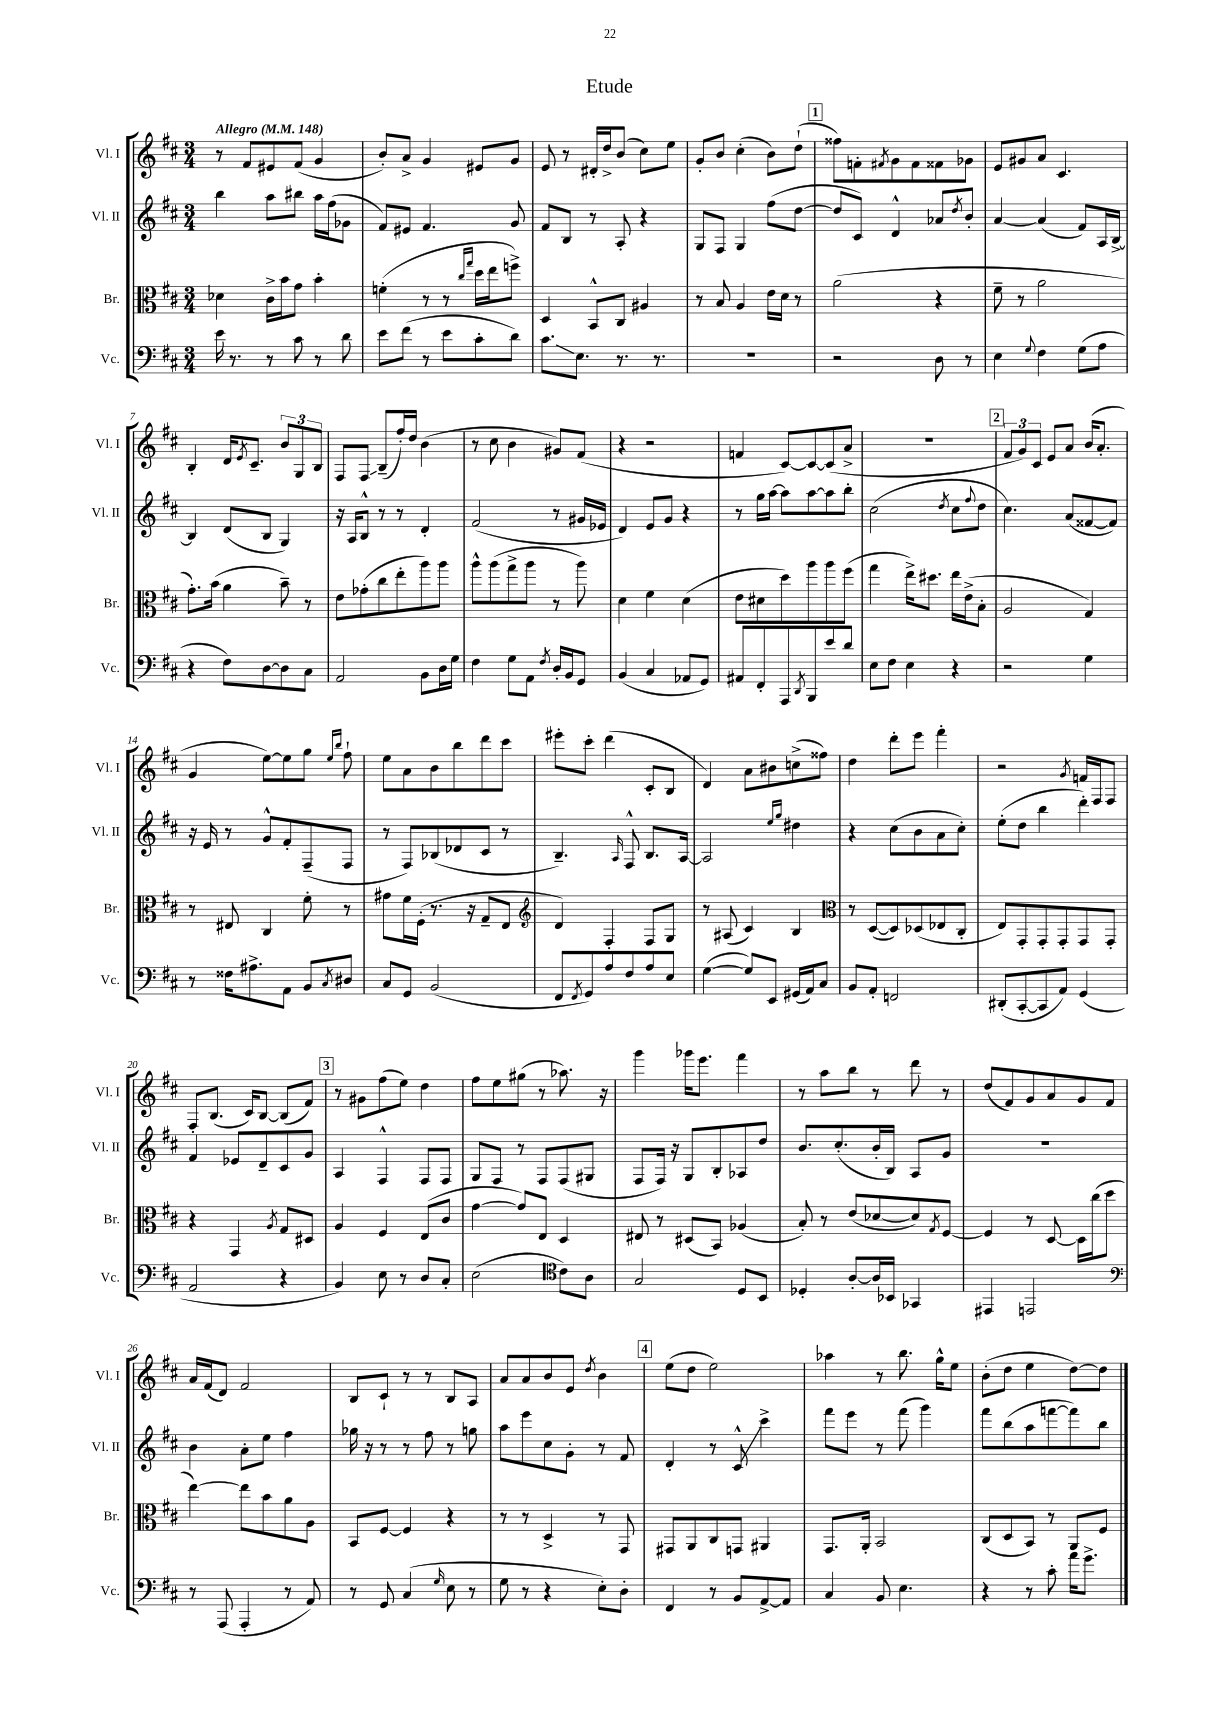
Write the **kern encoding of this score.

**kern	**kern	**kern	**kern
*staff4	*staff3	*staff2	*staff1
*clefF4	*clefC3	*clefG2	*clefG2
*k[f#c#]	*k[f#c#]	*k[f#c#]	*k[f#c#]
*M3/4	*M3/4	*M3/4	*M3/4
*MM148	*MM148	*MM148	*MM148
16e	4d-	4bb	8r
8.r	.	.	.
.	.	.	8f#
8r	16c#^	8aa	8e#
.	16b	.	.
8c#	8g	8bb#	(8f#
8r	4b'	16aa	4g
.	.	(16ff#	.
8d	.	8g-	.
=	=	=	=
8e	(4f'	8f#)	8b')
(8f#	.	8e#	8a^
8r	8r	4.f#	4g
8e	8r	.	.
.	16qqcc#	.	.
.	16qqgg	.	.
8c#'	16dd	.	8e#
.	16ee	.	.
8d)	8ff^)	8g	8g
=	=	=	=
8.c#	4D	8f#	8e
.	.	8B	8r
8.E	.	.	.
.	8BB^^	8r	16d#'
.	.	.	16dd^
8.r	8C#	8A'	(8b
.	4A#	4r	8cc#)
8.r	.	.	.
.	.	.	8ee
=	=	=	=
2.r	8r	8G	8g'
.	8B	8F#	8b
.	4A	4G	(4cc#'
.	16e	(8ff#	8b)
.	16d	.	.
.	8r	[8dd	(8dd`
=	=	=	=
2r	(2a	8dd]	8ff##)
.	.	8c#)	8f'
.	.	.	8qf#
.	.	4d^^	8g
.	.	.	8f#
8D	4r	8a-	8f##
.	.	8qdd	.
8r	.	8b'	8g-
=	=	=	=
4E	8f#~	[4a	8e
.	8r	.	8g#
8qqG	.	.	.
4F#	2a	(4a]	8a
.	.	.	4.c#
(8G	.	8f#)	.
8A	.	16A	.
.	.	[16B^	.
=	=	=	=
4r	8.g')	4B]	4B'
.	(16b	.	.
8F#)	4a	(8d	16d
.	.	.	8qe
.	.	.	8.c#~
[8D	.	8B	.
8D]	8b~)	4G)	12b
.	.	.	12G
8C#	8r	.	.
.	.	.	12B
=	=	=	=
2AA	8e	16r	8F#
.	.	16A	.
.	(8g-'	8B^^	8F#
.	8cc#	8r	(8B~
.	8ee'	8r	16ff#')
.	.	.	16dd
8BB	8aa)	4d'	(4b
16D	8aa	.	.
16G	.	.	.
=	=	=	=
4F#	8aa^^	(2f#	8r
.	(8aa	.	8cc#
8G	8gg^	.	4b
8AA	8aa	.	.
8qF#	.	.	.
16D'	8r	8r	8g#)
16BB	.	.	.
8GG	8aa)	16g#	(8f#
.	.	16e-	.
=	=	=	=
(4BB	4d	4d)	4r
4C#	4f#	8e	2r
.	.	8g	.
8AA-	(4d	4r	.
8GG)	.	.	.
=	=	=	=
8AA#	8e	8r	4f
8FF#'	8d#	16gg	.
.	.	[16aa	.
8AAA	8dd)	8aa]	[8c#)
8qDD	.	.	.
8BBB	8aa	[8aa	8c#_
8e	8aa	8aa]	(8c#]
8d	(8ff#	8bb'	8a^
=	=	=	=
8E	4gg	(2cc#	2.r
8F#	.	.	.
4E	16ee^)	.	.
.	8.dd#	.	.
.	.	8qdd	.
4r	16ee	8cc#	.
.	(16e^	.	.
.	.	8qqff#	.
.	8B'	8dd	.
=	=	=	=
2r	2A	4.cc#)	12f#
.	.	.	12g)
.	.	.	12c#
.	.	.	8e
.	.	(8a	8a
4G	4G)	[8f##	(16b
.	.	.	8.a'
.	.	8f##])	.
=	=	=	=
8r	8r	16r	4g
.	.	16e	.
16F##	8E#	8r	.
8.A#^	.	.	.
.	4C#	8g^^	[8ee)
8AA	.	8f#'	8ee]
8BB	8f#'	(8F#~	8gg
.	.	.	16qqee
8qC#	.	.	16qqbb
8D#	8r	8F#	8ff#`
=	=	=	=
8C#	8g#	8r	8ee
8GG	16f#	8F#)	8a
.	(16F#'	.	.
(2BB	8.r	(8B-	8b
.	.	8d-	8bb
.	16r	.	.
.	8G~	8c#	8ddd
.	8E	8r	8ccc#
=	=	=	=
*	*clefG2	*	*
8FF#	4d)	4.B~)	8eee#'
8qFF#	.	.	.
8GG)	.	.	8ccc#'
8A	4F#'	.	(4ddd
.	.	16qqA	.
8F#	.	8F#^^	.
8A	8F#	8.B	8c#'
8E	8G	.	8B
.	.	[16A	.
=	=	=	=
([4G	8r	2A]	4d)
.	(8A#	.	.
8G])	4c#)	.	8a
8EE	.	.	8b#
.	.	16qqee	.
.	.	16qqgg	.
(16GG#	4B	4dd#	(8cc^
16AA)	.	.	.
8C#	.	.	8ff##)
=	=	=	=
*	*clefC3	*	*
8BB	8r	4r	4dd
8AA'	([8D	.	.
2FF	8D])	(8cc#	8ddd'
.	(8D-	8b	8eee
.	8E-	8a	4fff#'
.	8C#'	8cc#')	.
=	=	=	=
(8DD#'	8E)	(8ee'	2r
[8CC#'	8GG'	8dd	.
8CC#]	8GG'	4bb	.
8AA)	8GG'	.	.
.	.	.	8qg
(4GG	8GG	4ddd')	16f
.	.	.	16F#
.	8GG'	.	8F#
=	=	=	=
2AA	4r	4f#	8F#'
.	.	.	(8.B
.	4GG	8e-	.
.	.	.	16c#)
.	.	8d~	[8B
.	8qA	.	.
4r	8G	8c#	(8B]
.	8D#	8g	8f#)
=	=	=	=
4BB)	4A	4A	8r
.	.	.	8g#
8E	4F#	4F#^^	(8ff#
8r	.	.	8ee)
8D	(8E	8F#	4dd
8C#'	8c#	8F#	.
=	=	=	=
(2E	[4g	8G	8ff#
.	.	8F#	8ee
.	8g])	8r	(8gg#
.	8E	8F#	8r
*clefC4	*	*	*
8c#)	4D	(8F#	8.aa-)
8A	.	8G#	.
.	.	.	16r
=	=	=	=
2G	8E#	8F#	4ggg
.	8r	16F#)	.
.	.	16r	.
.	(8D#	8G	16ggg-
.	.	.	8.eee
.	8BB)	8B'	.
8D	(4A-	8A-	4fff#
8BB	.	8dd	.
=	=	=	=
4D-'	8B')	8.b	8r
.	8r	.	8aa
.	.	(8.cc#'	.
[8A'	(8e	.	8bb
16A]	[8d-	16b'	8r
16BB-	.	16B)	.
4GG-	8d-])	8A	8ddd
.	8qG	.	.
.	[8F#	8g	8r
=	=	=	=
4EE#	4F#]	2.r	(8dd
.	.	.	8f#)
2EE	8r	.	8g
.	[8D	.	8a
.	16D]	.	8g
.	(16cc#	.	.
.	8dd	.	8f#
=	=	=	=
*clefF4	*	*	*
8r	[4ee)	4b	16a
.	.	.	(16f#
(8AAA	.	.	8d)
4AAA'	8ee]	8a'	2f#
.	8b	8ee	.
8r	8a	4ff#	.
8AA)	8A	.	.
=	=	=	=
8r	8BB	16gg-	8B
.	.	16r	.
8GG	[8F#	8r	8c#`
(4C#	4F#]	8r	8r
.	.	8ff#	8r
16qqG	.	.	.
8E	4r	8r	8B
8r	.	8gg	8A
=	=	=	=
8G	8r	8aa	8a
8r	8r	8eee	8a
4r	4D^	8cc#	8b
.	.	8g'	8e
.	.	.	8qdd
8E')	8r	8r	4b
8D'	8GG	8f#	.
=	=	=	=
4FF#	8GG#	4d'	(8ee
.	8AA	.	8dd
8r	8C#	8r	2ee)
8BB	8GG	8c#^^	.
[8AA^	4AA#	4ccc#^	.
8AA]	.	.	.
=	=	=	=
4C#	8.GG	8fff#	4aa-
.	.	8eee	.
.	16AA'	.	.
8BB	2BB	8r	8r
4.E	.	(8fff#	8.bb
.	.	4ggg)	.
.	.	.	16gg^^
.	.	.	8ee
=	=	=	=
4r	(8C#	8fff#	(8b'
.	8D	(8bb	8dd
8r	8BB)	8aa	4ee
8c#'	8r	[8fff	.
16a	8AA	8fff])	[8dd)
8.g^	.	.	.
.	8F#	8bb	8dd]
==	==	==	==
*-	*-	*-	*-
